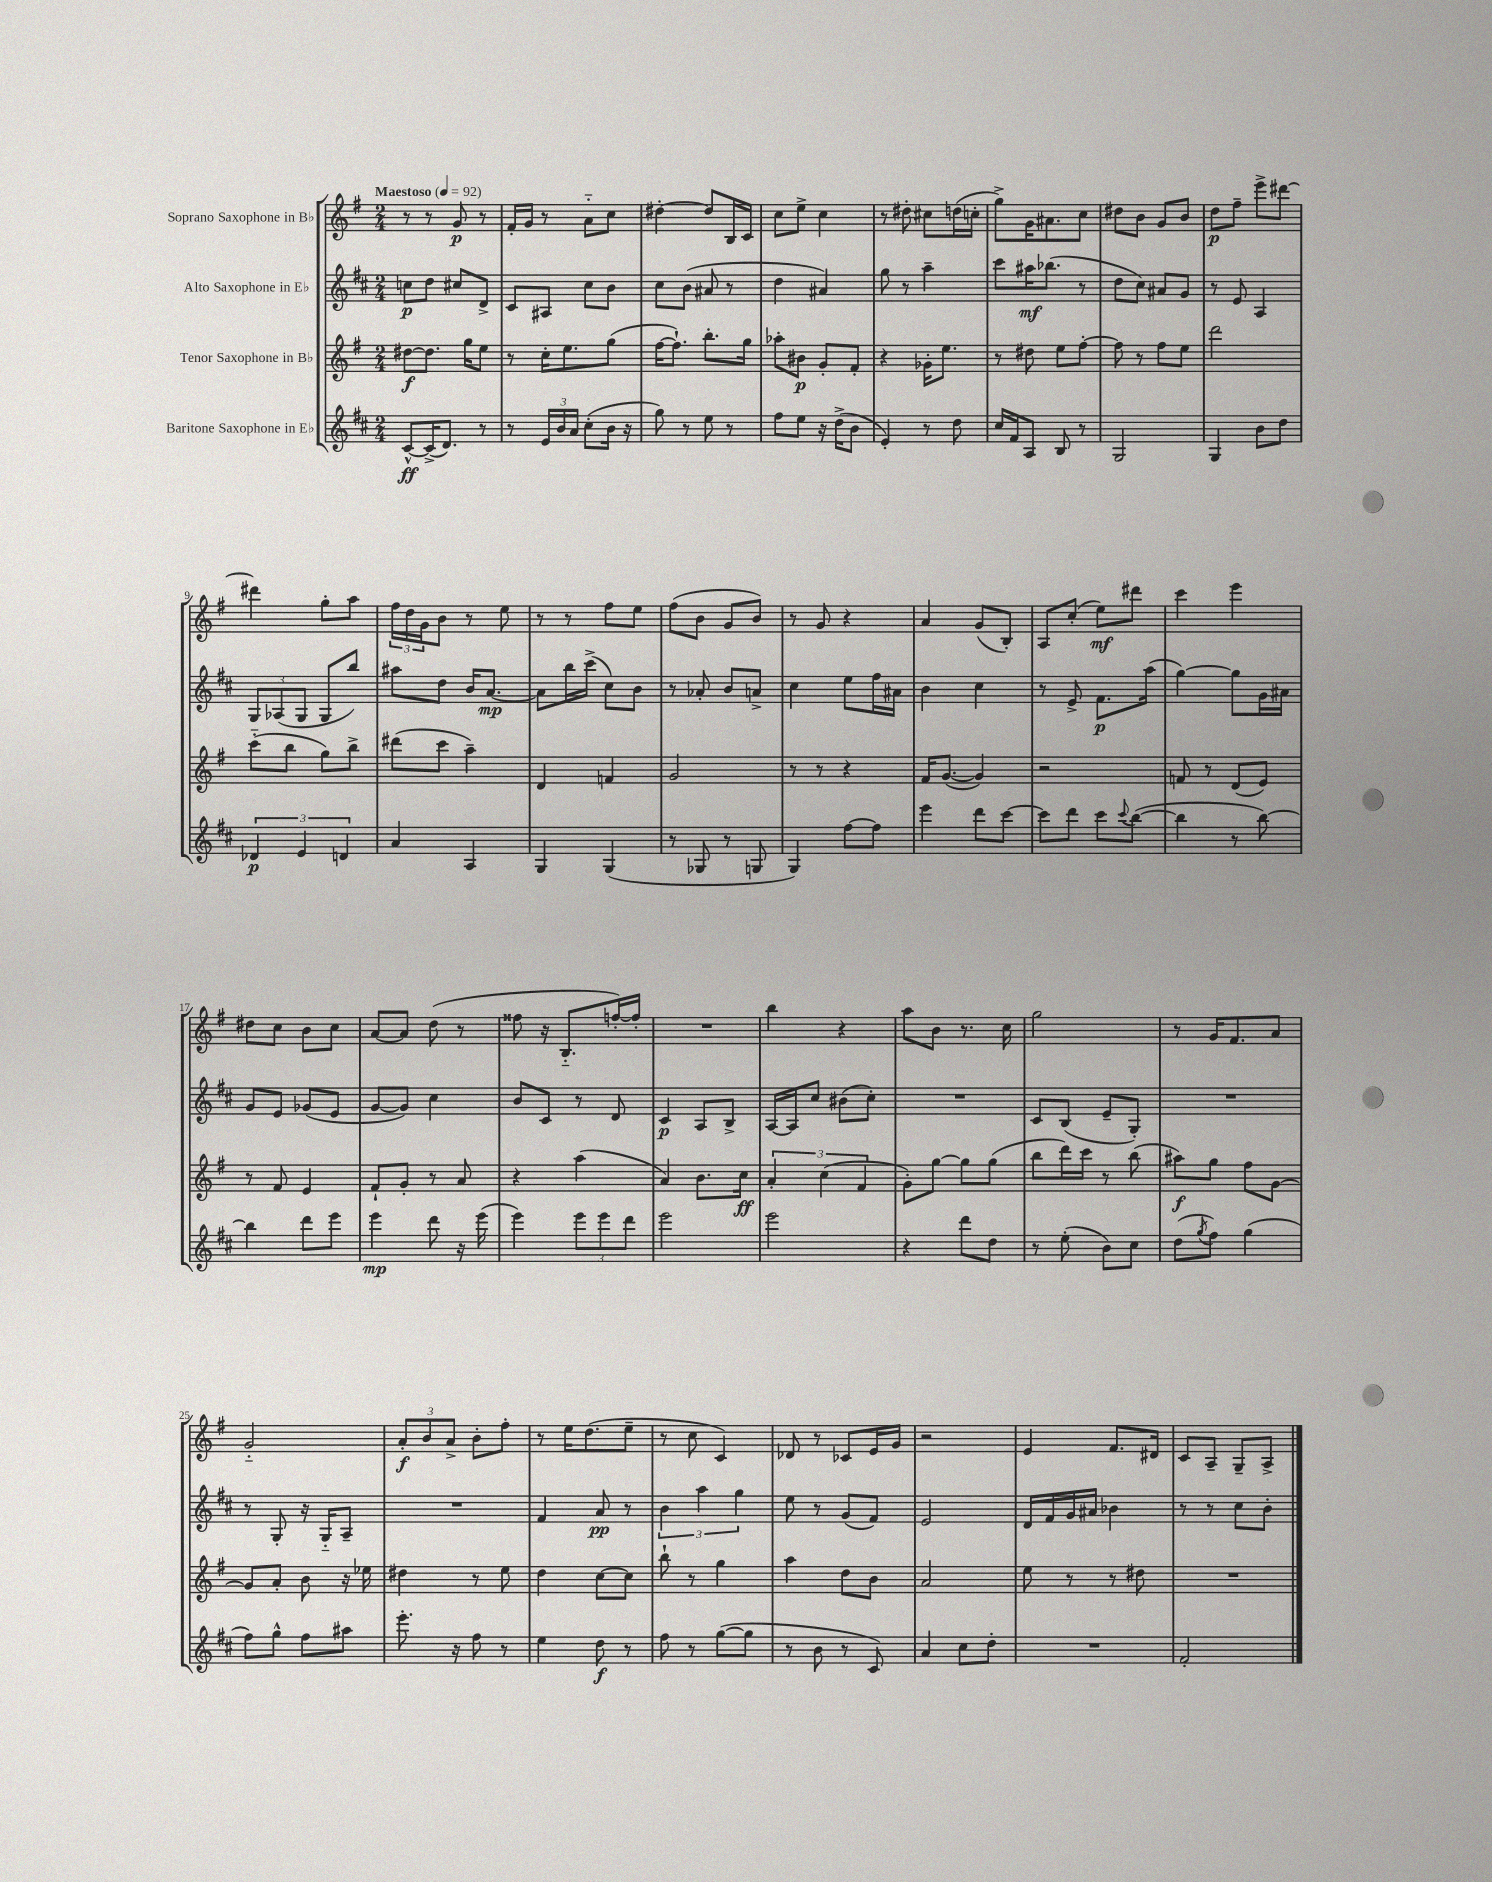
<<
\new StaffGroup <<
\new Staff = "s0" \with { instrumentName = "Soprano Saxophone in Bb" } {
    \clef treble \key g \major \numericTimeSignature \time 2/4 \tempo "Maestoso" 4 = 92
    r8 r8 g'8\p r8 |
    fis'16-. g'16 r8 a'8-_ c''8 |
    dis''4~-. dis''8 b16 c'16 |
    c''8 e''8-> c''4 |
    r8 dis''8-. cis''8 d''16( c''16-. |
    g''8->) g'16 ais'8. c''8 |
    dis''8 b'8 g'8 b'8 |
    d''8\p fis''8-- e'''8-> dis'''8~ |
    dis'''4 g''8-. a''8 |
    \tuplet 3/2 { fis''16 d''16 g'16 } b'8 r8 e''8 |
    r8 r8 fis''8 e''8 |
    fis''8( b'8 g'8 b'8) |
    r8 g'8 r4 |
    a'4 g'8( b8-.) |
    a8 c''8-.( e''8\mf) dis'''8 |
    c'''4 e'''4 |
    dis''8 c''8 b'8 c''8 |
    a'8~ a'8 d''8( r8 |
    fisis''8 r16 b8.-_ f''16~-.) f''16-. |
    R2 |
    b''4 r4 |
    a''8 b'8 r8. c''16 |
    g''2 |
    r8 g'16 fis'8. a'8 |
    g'2-_ |
    \tuplet 3/2 { a'8-.\f b'8 a'8-> } b'8-. fis''8-. |
    r8 e''16 d''8.( e''8-- |
    r8 c''8 c'4) |
    des'8 r8 ces'8 e'16 g'16 |
    r2 |
    e'4 fis'8. dis'16 |
    c'8 a8-- g8-- a8-> \bar "|." |
}
\new Staff = "s1" \with { instrumentName = "Alto Saxophone in Eb" } {
    \clef treble \key d \major \numericTimeSignature \time 2/4
    c''8\p d''8 cis''8 d'8-> |
    cis'8 ais8 cis''8 b'8 |
    cis''8 b'8( ais'8 r8 |
    d''4 ais'4) |
    g''8 r8 a''4-- |
    cis'''8 ais''16\mf bes''8.( r8 |
    d''8 cis''8) ais'8 g'8 |
    r8 e'8 a4 |
    \tuplet 3/2 { g8 aes8( g8 } g8 b''8) |
    ais''8 d''8 b'16 a'8.~\mp |
    a'8 b''16 cis'''16->( cis''8) b'8 |
    r8 aes'8-. b'8 a'8-> |
    cis''4 e''8 fis''16 ais'16 |
    b'4 cis''4 |
    r8 e'8-> fis'8.\p a''16( |
    g''4~) g''8 g'16 ais'16 |
    g'8 e'8 ges'8( e'8 |
    g'8~ g'8) cis''4 |
    b'8 cis'8 r8 d'8 |
    cis'4\p a8 b8-> |
    a16~ a16 cis''8 bis'8( cis''8-.) |
    R2 |
    cis'8 b8( e'8-- g8-.) |
    R2 |
    r8 g8-. r16 g16-_ a8-- |
    R2 |
    fis'4 a'8\pp r8 |
    \tuplet 3/2 { b'4 a''4 g''4 } |
    e''8 r8 g'8( fis'8) |
    e'2 |
    d'16 fis'16 g'16 ais'16 bes'4 |
    r8 r8 cis''8 b'8-. \bar "|." |
}
\new Staff = "s2" \with { instrumentName = "Tenor Saxophone in Bb" } {
    \clef treble \key g \major \numericTimeSignature \time 2/4
    dis''8~\f dis''8. g''16 e''8 |
    r8 c''16-. e''8. g''8( |
    fis''16~ fis''8.-!) b''8.-. g''16 |
    aes''8-. bis'8\p g'8-. fis'8-. |
    r4 ges'16-. e''8. |
    r8 dis''8 e''8 fis''8~-. |
    fis''8 r8 fis''8 e''8 |
    d'''2 |
    c'''8-_( b''8 g''8) b''8-> |
    dis'''8( c'''8 a''4--) |
    d'4 f'4 |
    g'2 |
    r8 r8 r4 |
    fis'16 g'8.~( g'4) |
    r2 |
    f'8 r8 d'8( e'8) |
    r8 fis'8 e'4 |
    fis'8-! g'8-. r8 a'8 |
    r4 a''4( |
    a'4) b'8. c''16\ff |
    \tuplet 3/2 { a'4-. c''4( fis'4 } |
    g'8-.) g''8~ g''8 g''8( |
    b''8 d'''16) c'''16 r8 b''8( |
    ais''8\f) g''8 fis''8 g'8~ |
    g'8 a'8-. b'8 r16 ees''16 |
    dis''4 r8 e''8 |
    d''4 c''8~ c''8 |
    b''8-! r8 g''4 |
    a''4 d''8 b'8 |
    a'2 |
    e''8 r8 r8 dis''8 |
    R2 \bar "|." |
}
\new Staff = "s3" \with { instrumentName = "Baritone Saxophone in Eb" } {
    \clef treble \key d \major \numericTimeSignature \time 2/4
    cis'8~-^\ff cis'16->( d'8.) r8 |
    r8 \tuplet 3/2 { e'16 b'16 a'16 } cis''8-.( b'16 r16 |
    g''8) r8 e''8 r8 |
    fis''8 e''8 r16 d''16->( b'8 |
    e'4-.) r8 d''8 |
    cis''16 fis'16 a8 b8 r8 |
    g2 |
    g4 b'8 d''8 |
    \tuplet 3/2 { des'4\p e'4 d'4 } |
    a'4 a4 |
    g4 g4( |
    r8 ges8 r8 g8 |
    g4) fis''8~ fis''8 |
    e'''4 d'''8 cis'''8~ |
    cis'''8 d'''8 cis'''8 \appoggiatura { cis'''8 } b''8~( |
    b''4 r8 b''8~) |
    b''4 d'''8 e'''8 |
    e'''4\mp d'''8 r16 e'''16( |
    e'''4) \tuplet 3/2 { e'''8 e'''8 d'''8 } |
    e'''2 |
    e'''2 |
    r4 d'''8 d''8 |
    r8 e''8-.( b'8) cis''8 |
    d''8( \acciaccatura { g''8 } fis''8) g''4( |
    fis''8) g''8-^ fis''8 ais''8 |
    e'''8.-. r16 fis''8 r8 |
    e''4 d''8\f r8 |
    fis''8 r8 g''8~( g''8 |
    r8 b'8 r8 cis'8) |
    a'4 cis''8 d''8-. |
    R2 |
    fis'2-. \bar "|." |
}
>>
>>
